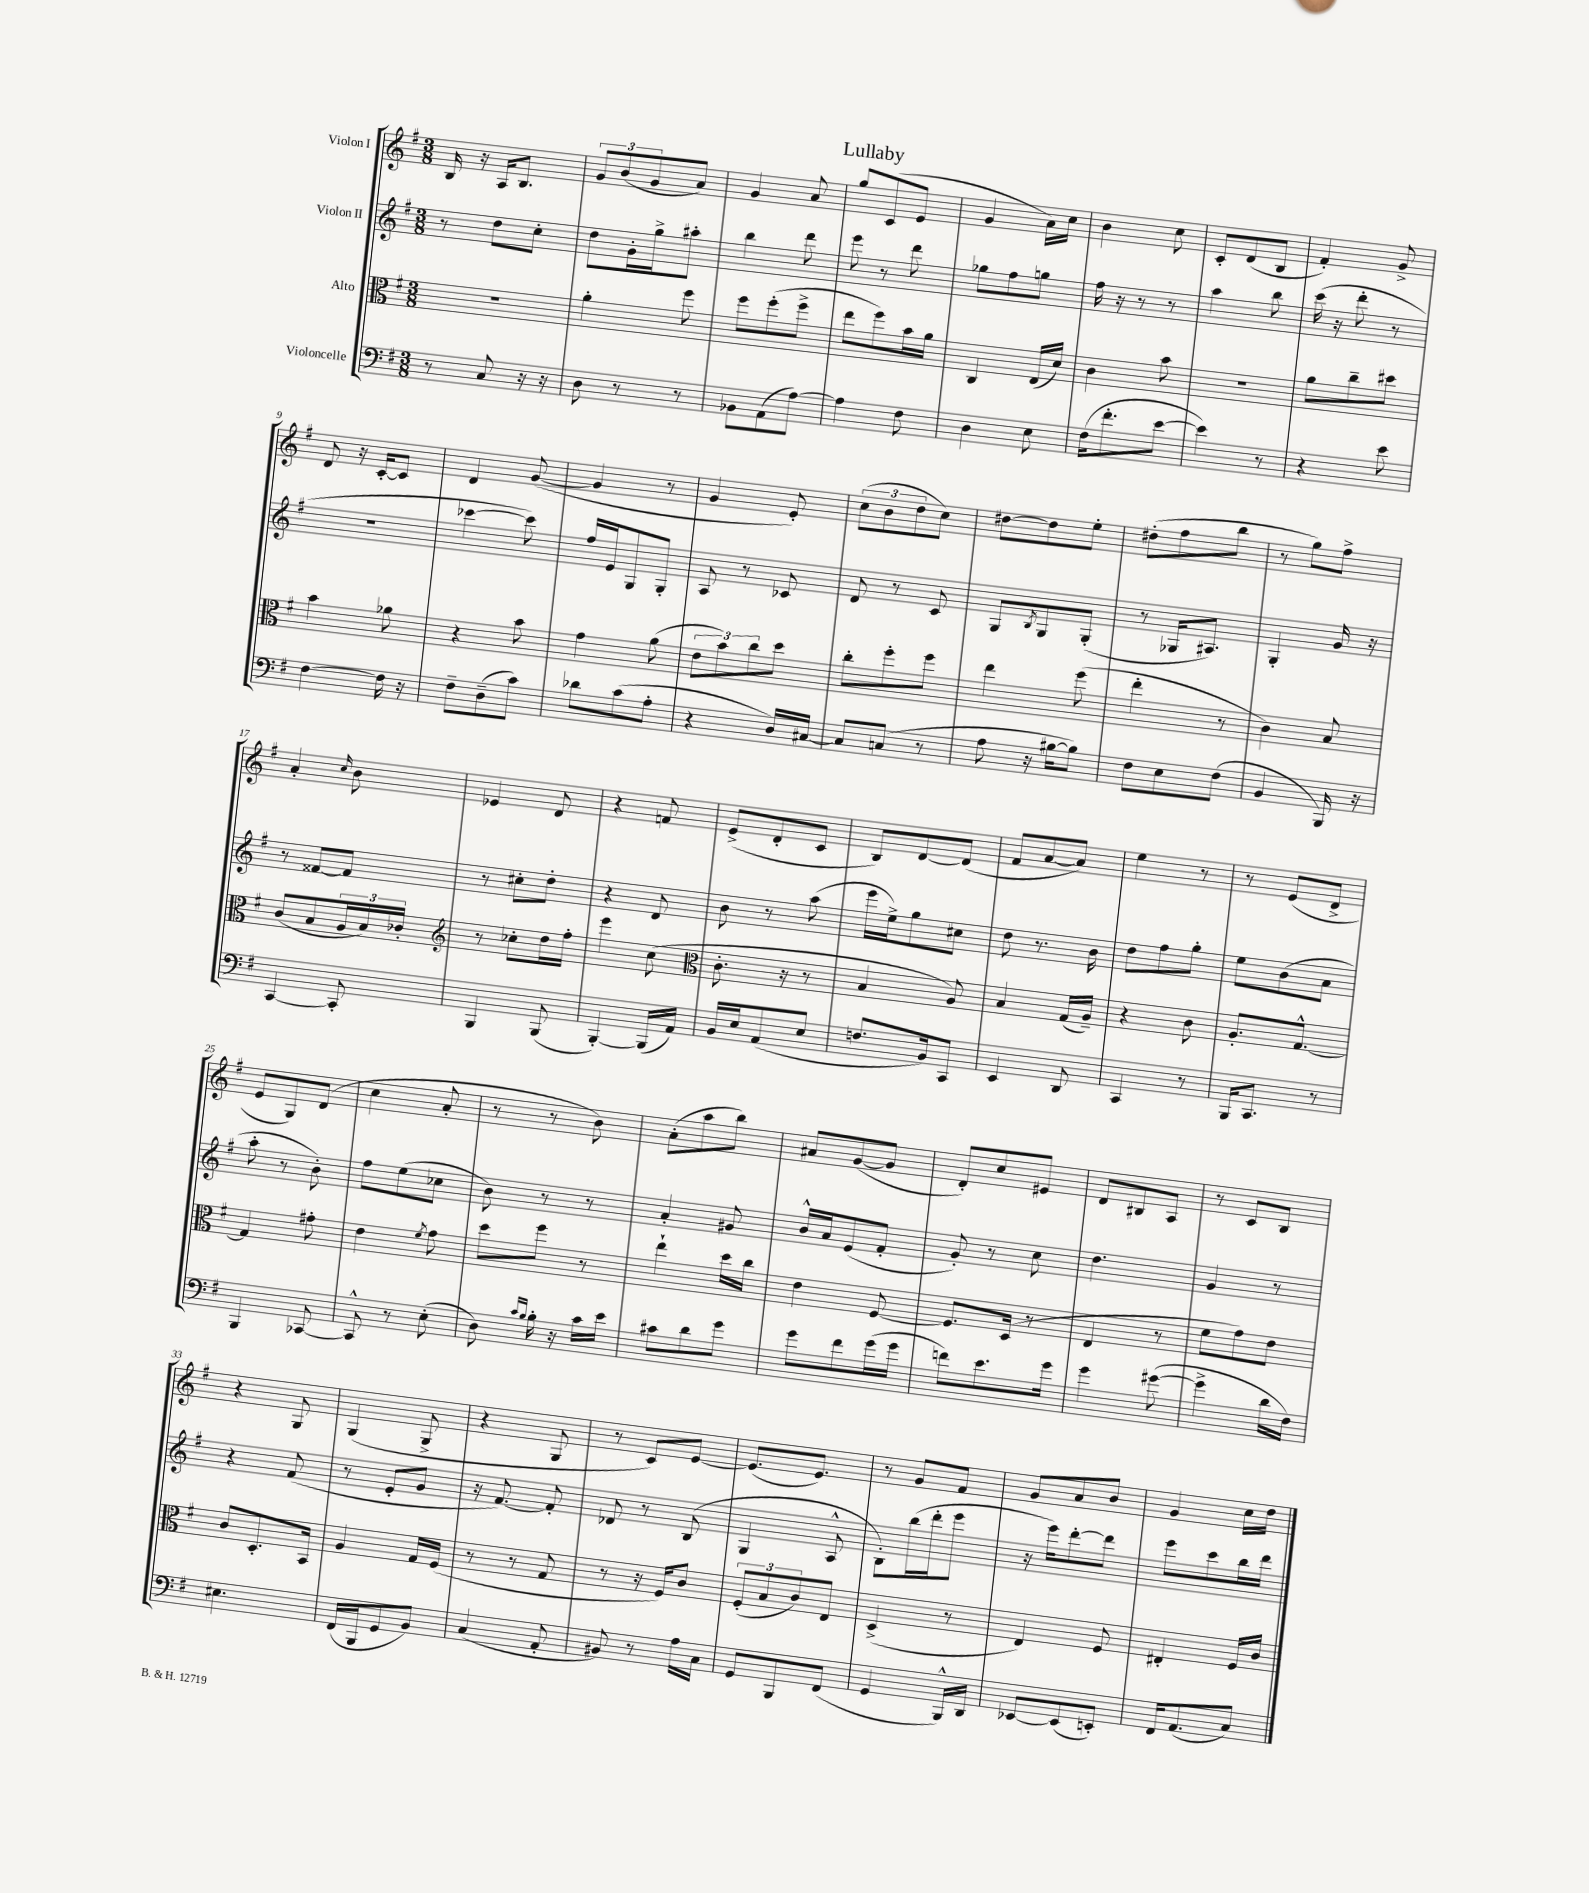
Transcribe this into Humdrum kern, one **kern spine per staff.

**kern	**kern	**kern	**kern
*part4	*part3	*part2	*part1
*staff4	*staff3	*staff2	*staff1
*I"Violoncelle	*I"Alto	*I"Violon II	*I"Violon I
*clefF4	*clefC3	*clefG2	*clefG2
*k[f#]	*k[f#]	*k[f#]	*k[f#]
*M3/8	*M3/8	*M3/8	*M3/8
=1	=1	=1	=1
8r	4.r	8r	16B/
.	.	.	16r
8C/	.	8dd\L	16A/KL
.	.	.	8.B/J
16r	.	8cc'\J	.
16r	.	.	.
=2	=2	=2	=2
8D\	4a'\	8dd\L	12g/L
.	.	.	(12b/
8r	.	16g'\L	.
.	.	.	12g/
.	.	16gg^\J	.
8r	8ff#\	8aa#X'\J	8a/J)
=3	=3	=3	=3
8BB-X\L	8ff#\L	4bb\	4g/
(8AA\	(8ff#'\	.	.
[8A\J)	8ff#^\J	8ddd\	8a/
=4	=4	=4	=4
4A\]	8ee\L	8eee\	8gg/L
.	8ff#\)	8r	(8c/
8F#\	16b\L	8ddd\	8e/J
.	16a\JJ	.	.
=5	=5	=5	=5
4D\	4C/	8gg-X\L	4g/
.	.	8ff#\	.
8E\	(16E/LL	8ggn\J	16a\LL)
.	16d/JJ)	.	16cc\JJ
=6	=6	=6	=6
(16F#\KL	4c\	16ff#\	4b\
8.f#'\	.	16r	.
.	.	8r	.
[8e\J	8b\	8r	8cc\
=7	=7	=7	=7
4e\])	4.r	4aa\	8c'/L
.	.	.	(8d/
8r	.	8bb\	8B/J
=8	=8	=8	=8
4r	8a\L	(16ccc\	4f#'/)
.	.	16r	.
.	8cc~\	8ddd'\	.
8e\	8dd#X\J	8r	8g^/
!!LO:LB:g=z
=9	=9	=9	=9
[4F#\	4b\	4.r	8d/
.	.	.	16r
.	.	.	[16c'/KL
16F#\]	8a-X\	.	8c/J]
16r	.	.	.
=10	=10	=10	=10
8F#~\L	4r	[4ccc-X\	4d/
(8D~\	.	.	.
8c\J)	8b\	8ccc-\])	([8g/
=11	=11	=11	=11
8d-X\L	4g\	16ff#/LL	4g/]
.	.	16e/J	.
(8c\	.	8G/	.
8A'\J	(8a\	8G'/J	8r
=12	=12	=12	=12
4r	12e\L	8A/	4g/
.	12b\)	.	.
.	.	8r	.
.	12cc\	.	.
16D/LL)	8dd\J	8c-X/	8e'/)
[16C#X/JJ	.	.	.
=13	=13	=13	=13
8C#/L]	8cc'\L	8d/	(12cc\L
.	.	.	12b\
(8Cn/J	8ff#'\	8r	.
.	.	.	12dd\
8r	8ff#\J	8c/	8cc\J)
=14	=14	=14	=14
8A\	4ee\	8G/L	[8dd#X\L
.	.	8qB/	.
16r	.	8G/	8dd#\]
[16B#X\KL	.	.	.
8B#\J])	(8ff#\	(8G'/J	8ee'\J
=15	=15	=15	=15
8F#\L	4ee'\	8r	(8dd#X'\L
8E\	.	16G-X/KL	8ff#\
.	.	8.A#X/J)	.
(8F#\J	8r	.	8bb\J
=16	=16	=16	=16
4BB/	4c\)	4G'/	8r
.	.	.	8gg\L)
16BBB/)	8B/	16g/	8ff#^\J
16r	.	16r	.
!!LO:LB:g=z
=17	=17	=17	=17
[4CC/	(8c/L	8r	4a'/
.	8B/	[8f##X/L	.
.	.	.	16qqcc/
8CC'/]	24A/L	8f##/J]	8b\
.	24B/)	.	.
.	24c-X'/JJ	.	.
=18	=18	=18	=18
*	*clefG2	*	*
4BBB/	8r	8r	4e-X/
.	8cc-X'\L	8cc#X'\L	.
(8BBB/	16dd\L	8dd'\J	8d/
.	16ff#'\JJ	.	.
=19	=19	=19	=19
[4BBB'/)	4eee\	4r	4r
(16BBB/LL]	(8cc\	8d/	8fn/
16AA/JJ)	.	.	.
=20	=20	=20	=20
*	*clefC3	*	*
16BB/LL	8.c'\	8b\	(8e^/L
16E/J	.	.	.
(8AA/	.	8r	8d'/
.	16r	.	.
8E/J	8r	(8aa\	8c/J
=21	=21	=21	=21
8.Fn/L	4B/	16eee\LL	8B/L)
.	.	16ee^\J)	.
.	.	8gg\	[8d/
16BB/k)	.	.	.
8CC/J	8A/)	8cc#X\J	(8d/J]
=22	=22	=22	=22
4EE/	4B/	8dd\	8f#/L
.	.	8.r	[8a/
8DD/	(16G/LL	.	8a/J])
.	16A~/JJ)	16b\	.
=23	=23	=23	=23
4CC/	4r	8dd\L	4ee\
.	.	8ff#\	.
8r	8c\	8gg'\J	8r
=24	=24	=24	=24
16BBB/KL	8.A'/L	8ee\L	8r
8.CC/J	.	.	.
.	.	(8b\	(8e/L
.	[8.G^^/J	.	.
8r	.	8a\J	8d^/J
!!LO:LB:g=z
=25	=25	=25	=25
4BBB/	4G/]	8aa'\	8e/L
.	.	8r	8G/)
[8CC-X/	8g#X'\	8b'\)	(8d/J
=26	=26	=26	=26
8CC-^^/]	4e\	8ff#\L	4cc\
8r	.	(8ee\	.
.	8qf#/	.	.
(8E'\	8g\	8cc-X\J	8a'/
=27	=27	=27	=27
8D\)	8dd\L	8b\)	8r
16qqc/LL	.	.	.
16qqB/JJ	.	.	.
16B'\	8ff#\J	8r	8r
16r	.	.	.
16c\LL	8r	8r	8b\)
16e\JJ	.	.	.
=28	=28	=28	=28
8c#X\L	4ee`\	4a'/	(8a'\L
8d\	.	.	8aa\
8g\J	16dd\LL	8g#X/	8bb\J)
.	16cc\JJ	.	.
=29	=29	=29	=29
8g\L	4e\	16b^^/LL	8a#X/L
.	.	16a/J	.
8f#\	.	(8e/	([8g/
(16g\L	[8F#/	8f#'/J	8g/J]
16g\JJ	.	.	.
=30	=30	=30	=30
8fn\L)	8.F#/L]	8g'/)	8d'/L)
8.e\	.	8r	8cc/
.	(16D/Jk	.	.
.	8r	8cc\	8e#X/J
16g\Jk	.	.	.
=31	=31	=31	=31
4g\	4E/	4.dd\	8d/L
.	.	.	8B#X/
([8g#X\	8r	.	8A/J
=32	=32	=32	=32
4g#^\]	8f#\L	4g/	8r
.	8g\)	.	8c/L
16d\LL	8e\J	8r	8B/J
16F#\JJ)	.	.	.
!!LO:LB:g=z
=33	=33	=33	=33
4.E#X\	8c/L	4r	4r
.	8.D'/	.	.
.	.	(8f#/	8G/
.	16BB/Jk	.	.
=34	=34	=34	=34
(16FF#/LL	4A/	8r	(4G/
16BBB/J	.	.	.
8GG/	.	8e'/L	.
8BB/J)	16G/LL	8g/J	8G^/
.	(16F#/JJ	.	.
=35	=35	=35	=35
(4C/	8r	16r	4r
.	.	[8.f#/)	.
.	8r	.	.
8AA'/	8G/	8f#'/]	8G/
=36	=36	=36	=36
8BB#X/)	8r	8d-X/	8r
8r	16r	8r	8c/L)
.	16F#/KL)	.	.
16A\LL	8c/J	(8B/	[8e/J
16C\JJ	.	.	.
=37	=37	=37	=37
8GG/L	(12F#'/L	4G/	(8.e/L]
.	12B/	.	.
8BBB/	.	.	.
.	12c/)	.	.
.	.	.	8.e/J)
(8FF#/J	8E/J	8A^^/	.
=38	=38	=38	=38
4GG/	(4D^/	8B'\L)	8r
.	.	(16bb\L	8g/L
.	.	16ddd'\J	.
16BBB^^/LL)	8r	8eee\J	8f#/J
16DD/JJ	.	.	.
=39	=39	=39	=39
[8EE-X/L	4E/)	16r	8g/L
.	.	16eee\KL)	.
(8EE-/]	.	[8ddd'\	8a/
8EEn'/J)	8F#/	8ddd\J]	8b/J
=40	=40	=40	=40
16FF#/KL	4E#X'/	8eee\L	4g/
(8.AA/	.	.	.
.	.	8ccc\	.
8C/J)	16F#/LL	16bb\L	16cc\LL
.	16c/JJ	16ddd\JJ	16dd\JJ
==	==	==	==
*-	*-	*-	*-
